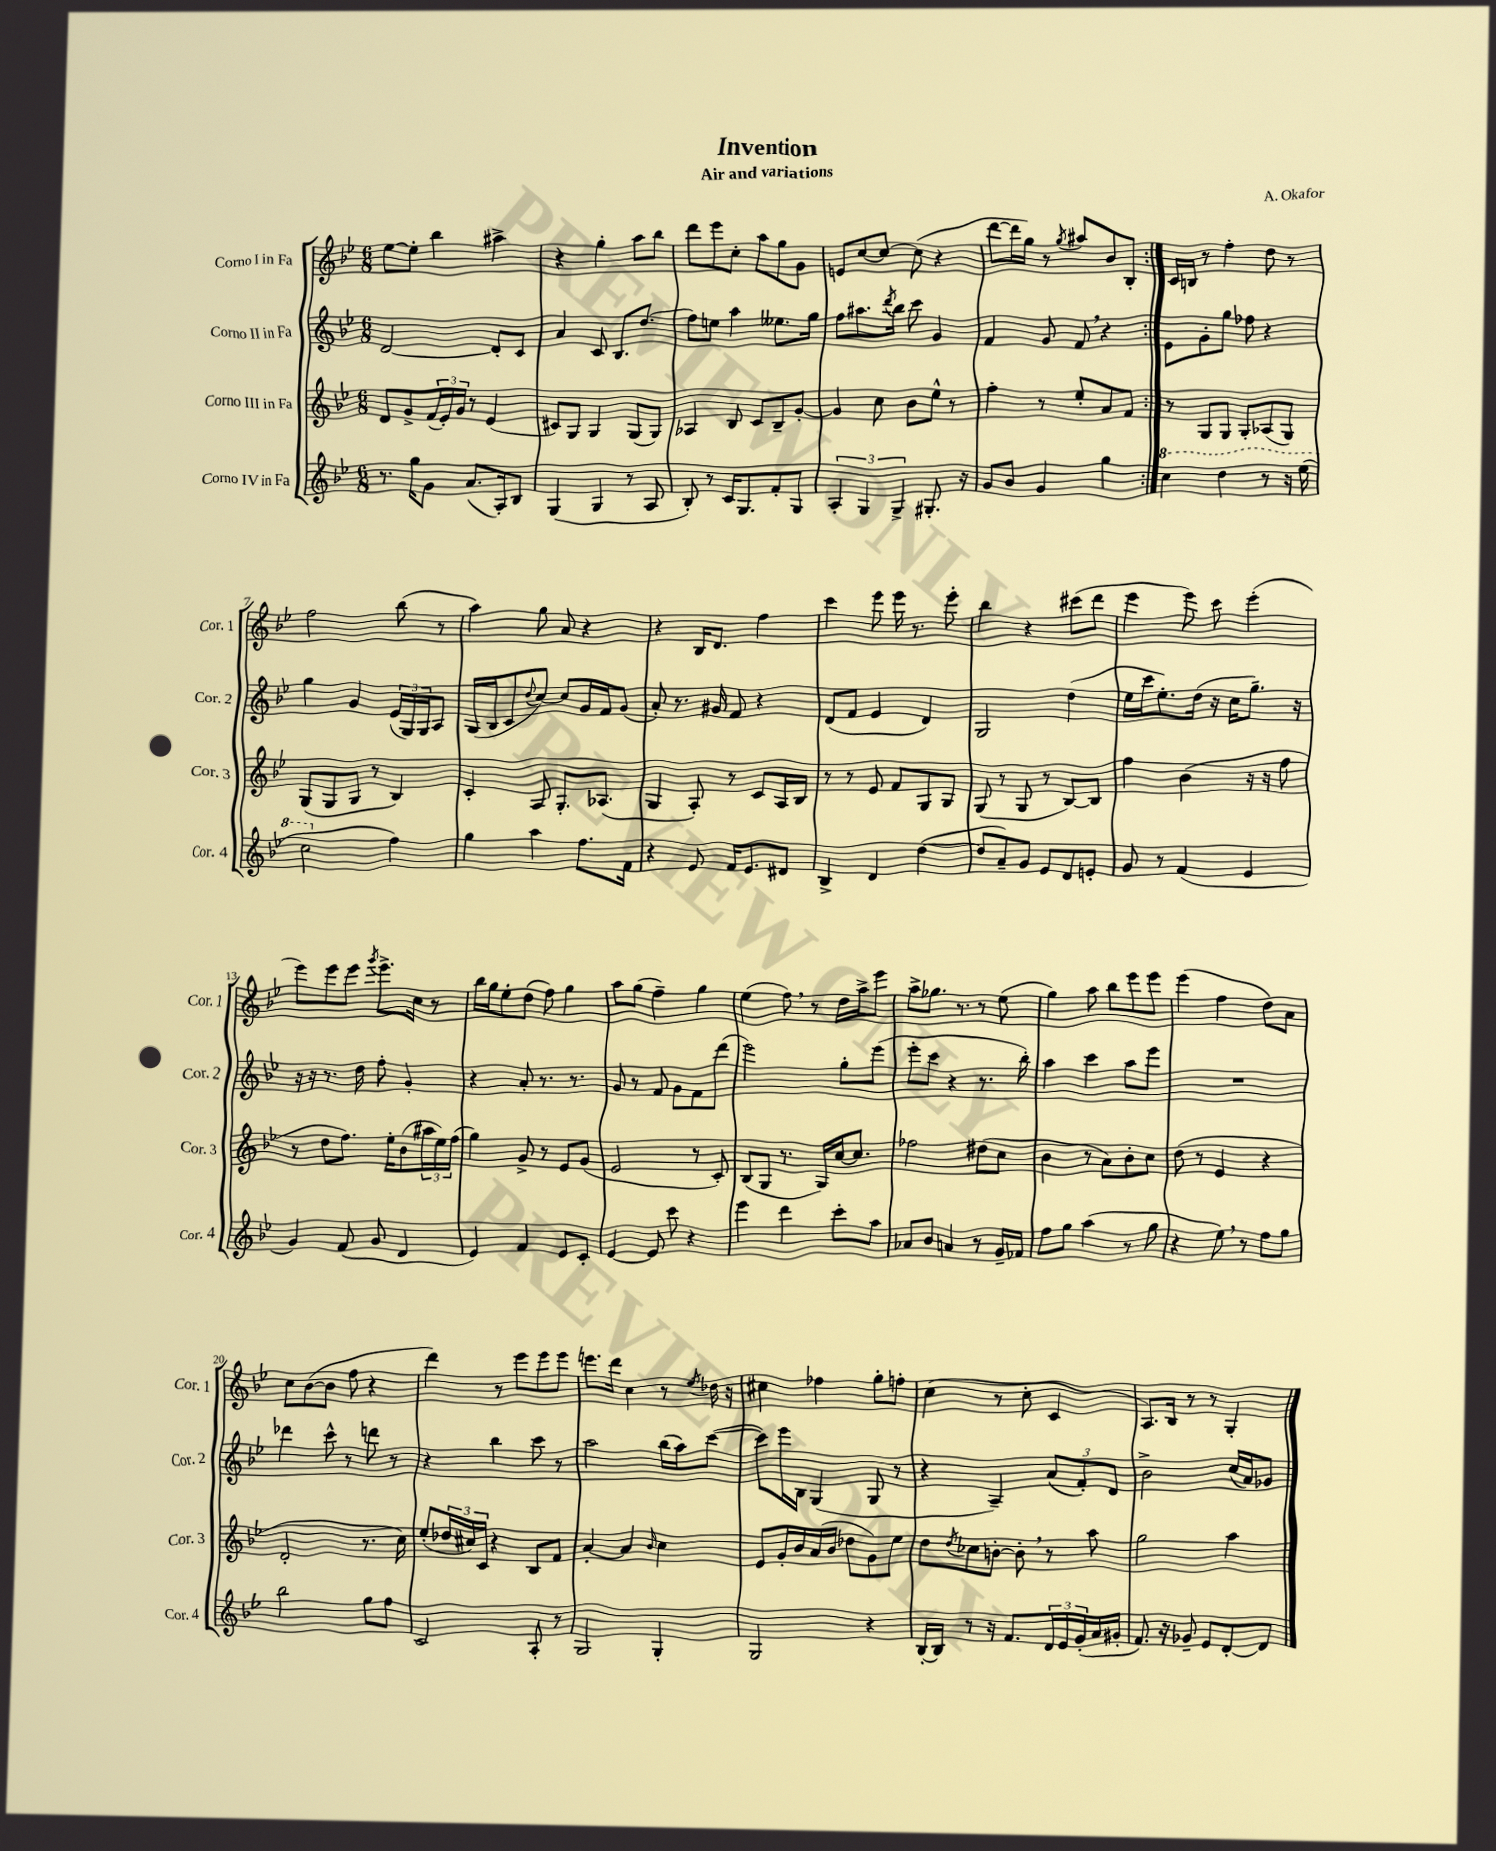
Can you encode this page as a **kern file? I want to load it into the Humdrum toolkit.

**kern	**kern	**kern	**kern
*staff4	*staff3	*staff2	*staff1
*clefG2	*clefG2	*clefG2	*clefG2
*k[b-e-]	*k[b-e-]	*k[b-e-]	*k[b-e-]
*M6/8	*M6/8	*M6/8	*M6/8
8.r	8d	[2d	[8ee-
.	8g^	.	8ee-']
16gg	.	.	.
8g	(24f	.	4bb-
.	24e-')	.	.
.	24g	.	.
(8.a	8r	.	.
.	(4e-	8d']	4aa#^
16A')	.	.	.
8B-	.	8c	.
=	=	=	=
(4G	8c#)	4a	4r
.	8G	.	.
4G	4G	8c	4gg'
.	.	8.B-	.
8r	(8G	.	8aa
.	.	(8.dd	.
8A	8G)	.	8bb-
=	=	=	=
8B-')	4A-	8ff)	8ddd
8r	.	8ee	8eee-
16c	8B-	4aa	8cc'
8.G	.	.	.
.	8c	.	8aa
8f'	8B-~	8.ee--	8gg
8G	[8g'	.	8g
.	.	16gg	.
=	=	=	=
6A'	4g]	8ff	8e
.	.	8.aa#	[8cc
6G	.	.	.
.	8cc	.	8cc_
.	.	8qddd	.
.	.	16bb-	.
6G^	.	.	.
.	8b-	8ccc	(8cc]
8.G#'	8ee-^^	4g	4r
.	8r	.	.
16r	.	.	.
=	=	=	=
8g	4ff'	4f	[8ddd
8b-	.	.	16ddd]
.	.	.	16gg)
4g	8r	8g	8r
.	.	.	8qgg
.	8ee-'	8f	8aa#
4gg	8a	4r	8b-
.	8f	.	8B-'
=:|!	=:|!	=:|!	=:|!
4ccc	8r	8e-	16c
.	.	.	16B
.	8G	8g'	8r
4ddd	8G	8gg	4ff'
.	8G'	8ff-	.
8r	(8A-	4r	8dd
16r	8G)	.	8r
(16eee-	.	.	.
=	=	=	=
2ccc	(8G	4gg	2ff
.	8G	.	.
.	8G	4g	.
.	8r	.	.
4ff)	4B-)	(24e-	(8bb-
.	.	24G)	.
.	.	24G	.
.	.	8A	8r
=	=	=	=
4gg	4c'	(16G	4aa)
.	.	16B-	.
.	.	8c	.
.	.	8qqdd	.
4aa	8A	[8cc)	8gg
.	8.G'	8cc]	8a
8.ff	.	16g	4r
.	(8.A-	16f	.
.	.	(8g	.
16f	.	.	.
=	=	=	=
4r	4G	8a')	4r
.	.	8.r	.
8e-	8A')	.	16B-
.	.	16g#	8.d
16f	8r	8f	.
8.e-	.	.	.
.	8c	4r	4ff
8d#	16A	.	.
.	16B-	.	.
=	=	=	=
4B-^	8r	(8d	4ccc
.	8r	8f	.
4d	8e-	4e-	8eee-
.	8f	.	16eee-
.	.	.	8.r
([4dd	8G	4d)	.
.	8G	.	8eee-'
=	=	=	=
8dd]	(8G	2G	4bb-
8a~)	8r	.	.
8g	8G	.	4r
8e-	8r	.	.
8d	[8B-)	(4dd	(8ccc#
8e'	8B-]	.	8ddd
=	=	=	=
8g	4ff	16ee-	4eee-
.	.	16ccc	.
8r	.	8.ee-')	.
(4f	(4b-	.	8eee-)
.	.	(16dd	.
.	.	16r	8ccc
.	.	16cc	.
4e-	16r	8.gg~)	(4eee-'
.	16r	.	.
.	8ff	.	.
.	.	16r	.
=	=	=	=
4g)	8r	16r	8eee-)
.	.	16r	.
.	8dd	8.r	8eee-
(8f	8.ff)	.	8eee-
.	.	16dd	.
.	.	.	8qggg
8g	.	8ff'	8.eee-^
.	16ee-'	.	.
4d	(8b-	4g'	.
.	.	.	16cc
.	24aa#	.	8r
.	24ee-)	.	.
.	(24ff	.	.
=	=	=	=
4e-)	4gg)	4r	16bb-
.	.	.	16gg
.	.	.	8ee-'
4f	8g^	8a'	(8dd
.	8r	8.r	8ff)
8e-	8e-	.	4gg
.	.	8.r	.
8c'	(8g	.	.
=	=	=	=
[4e-	2e-	8g	8aa
.	.	8r	(8gg
8e-]	.	8f	4ff~)
8ccc	.	8g	.
4r	8r	8f	4gg
.	8c')	(8ddd	.
=	=	=	=
4eee-	(8B-	2eee-)	(4ee-
.	8G	.	.
4ddd	8.r	.	8ff)
.	.	.	8r
.	16G)	.	.
8ccc'	[16cc	8gg'	16dd
.	8.cc]	.	16aa^
8aa	.	(8eee-	8eee-
=	=	=	=
8a-	2ff-	8eee-'	8aa^
8b-	.	8ccc	8.gg-
4a	.	4r	.
.	.	.	8.r
8r	(8dd#	8.r	8r
16g~	8cc	.	(8ee-
16f-	.	16bb-')	.
=	=	=	=
8ff	4b-	4aa	4gg)
8gg	.	.	.
(4aa	8r	4ccc	8aa
.	8a)	.	8bb-
8r	8b-'	8aa	8eee-
8gg	8cc	8eee-	8eee-
=	=	=	=
4r	(8dd	2.r	(4eee-
.	8r	.	.
8ee-)	4e-	.	4ff
8r	.	.	.
8ff	4r	.	8dd)
8gg	.	.	8a
=	=	=	=
2bb-	2d'	4ddd-	8cc
.	.	.	([8b-
.	.	8ccc^^	8b-]
.	.	8r	8ff
8gg	8.r	8ddd	4r
8ff	.	8r	.
.	16cc)	.	.
=	=	=	=
2c	(8ee-'	4r	4ddd)
.	24dd-	.	.
.	24cc#)	.	.
.	24c	.	.
.	4r	4bb-	8r
.	.	.	8eee-
8A'	8B-	8ccc	8eee-
8r	8f	8r	8eee-
=	=	=	=
2G	[4a'	2aa	8.eee
.	.	.	16ddd
.	4a]	.	4cc
.	16qqb-	.	.
4G'	4cc	(16bb-	8r
.	.	16aa)	.
.	.	.	8qee-
.	.	([8ccc	16dd-
.	.	.	16r
=	=	=	=
2G	8e-	8ccc])	4cc#
.	16g'	16eee-	.
.	16b-	16B-	.
.	(16a	(4G	4ff-
.	16b-	.	.
.	8dd-	.	.
4r	8g)	8G	8gg'
.	8ee-	8r	8ff'
=	=	=	=
[16B-'	8dd	4r	(4cc
16B-]	.	.	.
.	8qdd	.	.
8r	8cc-	.	.
16r	[8b'	4A~)	8r
8.f	.	.	.
.	8b']	.	8cc'
24d	8r	(12a	4c
24e-	.	.	.
(24g'	.	12f')	.
16a	8aa	.	.
.	.	12d	.
16g#'	.	.	.
=	=	=	=
8.f)	2gg	2b-^	8.A)
16r	.	.	16B-
8g-~	.	.	8r
8e-	.	.	8r
[8d'	4aa	(16cc	4G'
.	.	16a)	.
8d]	.	8g-	.
==	==	==	==
*-	*-	*-	*-
